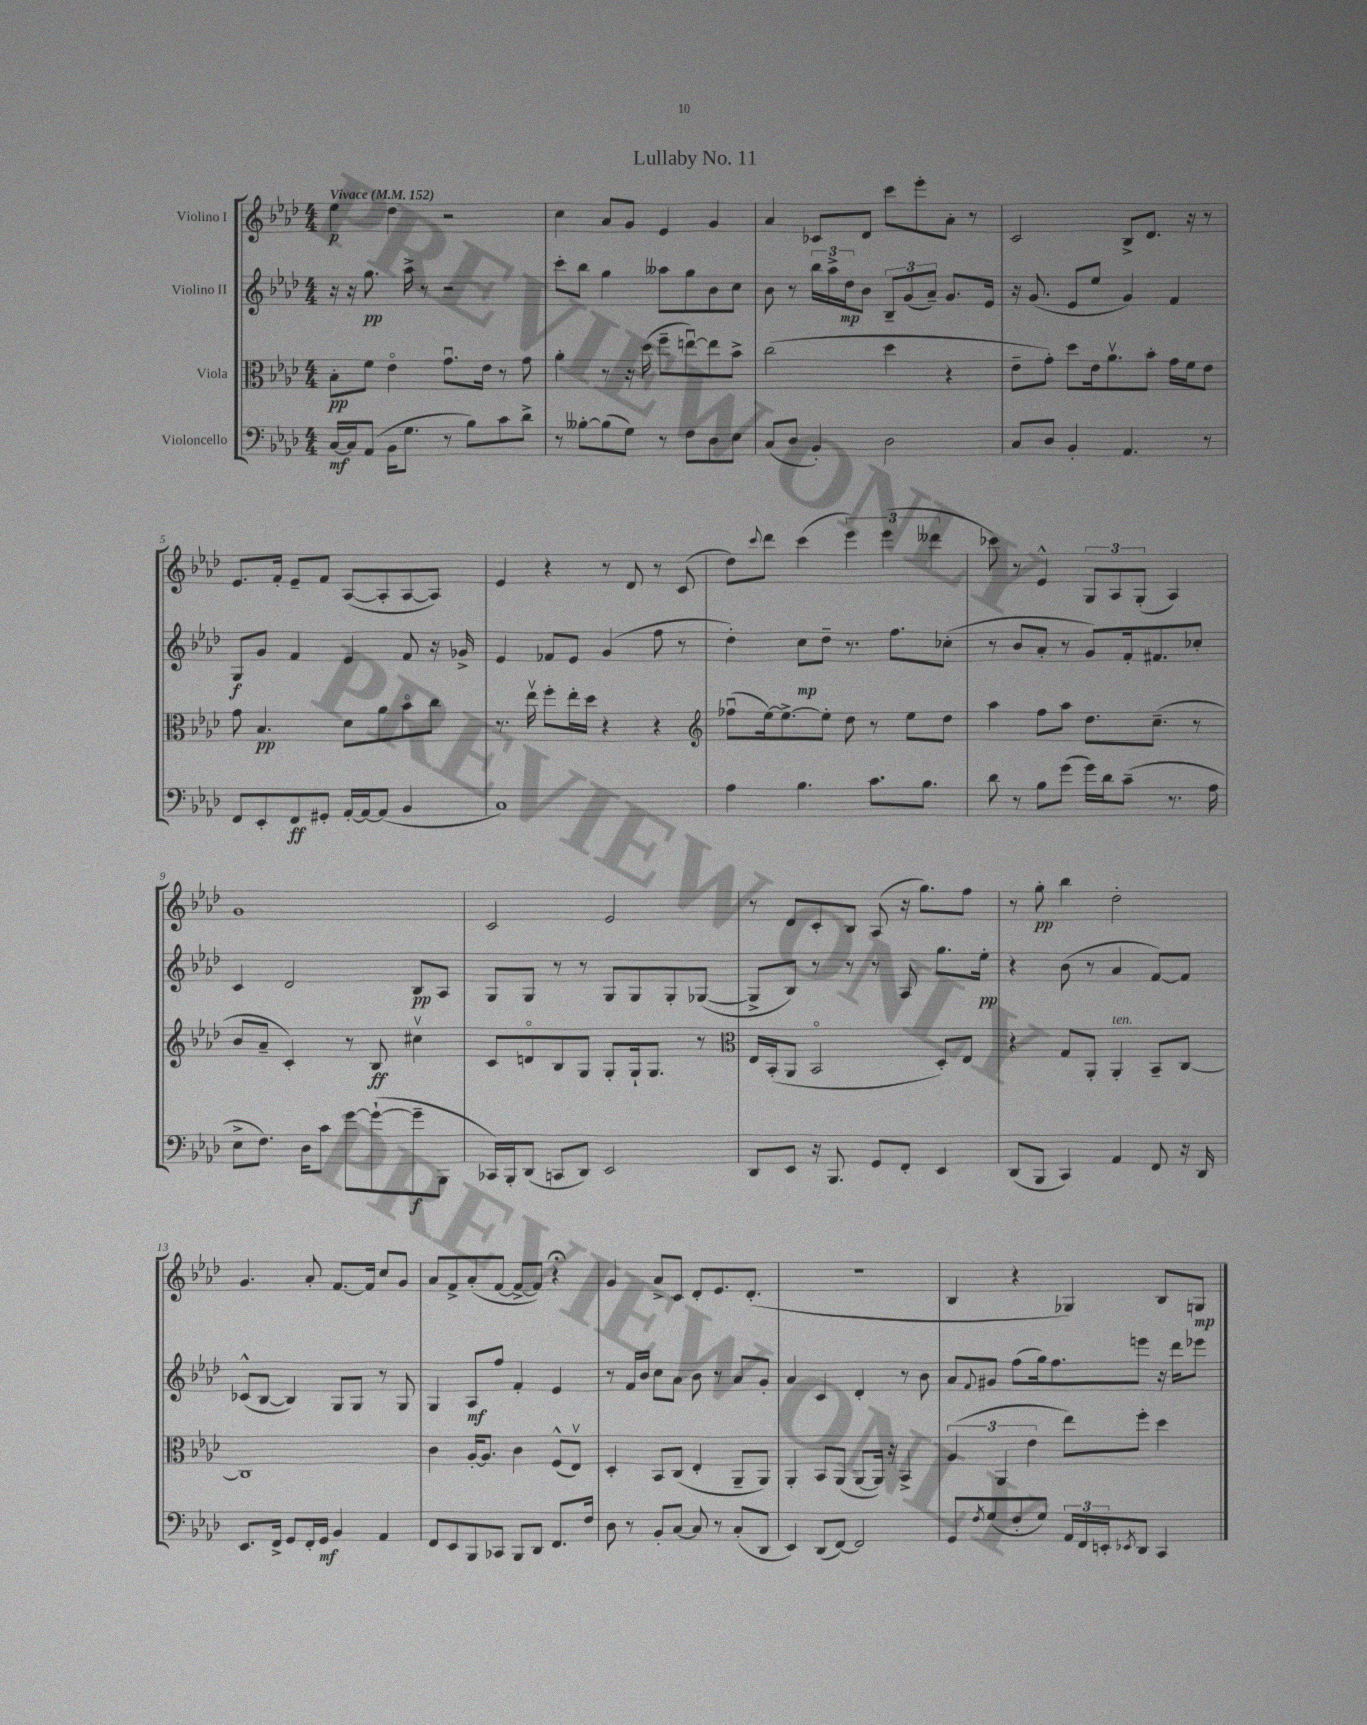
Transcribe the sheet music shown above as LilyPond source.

\header { title = "Lullaby No. 11" }
<<
\new StaffGroup <<
\new Staff = "s0" \with { instrumentName = "Violino I" } {
    \clef treble \key aes \major \numericTimeSignature \time 4/4 \tempo "Vivace" 4 = 152
    ees''4\p des''4 r2 |
    c''4 aes'8 g'8 ees'4 g'4 |
    aes'4 ces'8 des'8 c'''8 ees'''8-. aes'8-. r8 |
    c'2 bes8-> des'8. r16 r8 |
    ees'8. f'16-. ees'8-- f'8 aes8~( aes8-. aes8~ aes8) |
    ees'4 r4 r8 des'8 r8 c'8( |
    des''8) \appoggiatura { c'''8 } des'''8 c'''4( \tuplet 3/2 { ees'''4) ees'''4( deses'''4 } |
    ces'''8) r8 ees'4-^ \tuplet 3/2 { g8 aes8 g8-.( } aes4) |
    g'1 |
    c'2 ees'2 |
    r8 des'8 c'8-. bes8 aes8( r16 g''8.) f''8 |
    r8 g''8-.\pp bes''4 des''2-. |
    g'4. aes'8-. f'8.~ f'16 c''8 g'8 |
    aes'8 f'8-> aes'8-.( f'8~ f'8~-> f'8) r4\fermata |
    g'4 aes'8-> c'8 des'8-. ees'8. des'8.-.( |
    R1 |
    bes4 r4 ges4) bes8 g8\mp \bar "|." |
}
\new Staff = "s1" \with { instrumentName = "Violino II" } {
    \clef treble \key aes \major \numericTimeSignature \time 4/4
    r16 r16 g''8.\pp aes''16-> r8 r2 |
    c'''8-. bes''8 g''4 aeses''8 g''8 bes'8 c''8 |
    bes'8 r8 \tuplet 3/2 { bes''16 aes''16-> des''16\mp } bes'8 \tuplet 3/2 { bes8-- g'8( aes'8--) } g'8. ees'16 |
    r16 g'8.( ees'8 ees''8 g'4) f'4 |
    g8\f g'8 f'4 ees'4 f'8 r16 ges'16-> |
    ees'4 fes'8 ees'8 g'4( f''8 r8 |
    des''4-.) c''8\mp des''8-- r8. f''8. ces''8-.( |
    r8 bes'8 aes'8-. r8 g'8) f'16-. fis'8. ces''8-. |
    c'4 des'2 bes8\pp aes8 |
    g8 g8 r8 r8 g8 g8 g8-. ges8~( |
    ges8-> bes8) r8 r8 r8 aes8 g''8. ees''16-.\pp |
    r4 bes'8( r8 aes'4 f'8~) f'8 |
    ces'8-^( bes8~ bes4) g8 g8 r8 g8 |
    g4 aes8\mf f''8 f'4-. ees'4 |
    r8 f'16 bes'16 c''8 aes'8 bes'8 r8 aes'8 g'8-. |
    aes'4 c'4 des'4-. r8 bes'8 |
    aes'8 \appoggiatura { f'8 } gis'8 f''8( g''16) f''8. e'''8 r16 des'''16 ees'''8 \bar "|." |
}
\new Staff = "s2" \with { instrumentName = "Viola" } {
    \clef alto \key aes \major \numericTimeSignature \time 4/4
    bes8-.\pp f'8 ees'4\flageolet g'8.\downbow ees'16 r8 g'8 |
    aes'4-. r8 r16 des''16( f''8-- e''8~\downbow) e''8 bes'8-> |
    c''2( des''4 r4 |
    ees'8-- g'8-.) des''8 ees'16 aes'8.\upbow bes'8-. g'16 f'16 ees'8 |
    g'8 bes4.\pp des'8 aes'8 bes'8\flageolet c''8 |
    r8. ees''16\upbow f''8-. ees''16-. des''16 r4 r4 |
    \clef treble fes''8\downbow( ees''16~) ees''8.~-> ees''8-. des''8 r8 ees''8 des''8 |
    aes''4 f''8 aes''8 des''8. c''8.--( r8 |
    bes'8 aes'8-- c'4-.) r8 bes8\ff cis''4\upbow |
    c'8 d'8\flageolet bes8 g8 g8-. g16-! g8. r8 |
    \clef alto ees16 bes,16-.( aes,8 bes,2\flageolet des8-.) ees8 |
    r4 g8 aes,8-. aes,4-.^\markup { \italic "ten." } bes,8-- c8~ |
    c1 |
    c'4 aes16~-. aes8. c'4 f8-^( ees8\upbow) |
    des4-. bes,8 c8( ees4-. aes,8-- aes,8) |
    aes,4-. bes,8 aes,8( aes,8~ aes,16) r16 bes,4-> |
    \tuplet 3/2 { aes4( aes,4 ees'4 } ees''8) f''8-. des''4 \bar "|." |
}
\new Staff = "s3" \with { instrumentName = "Violoncello" } {
    \clef bass \key aes \major \numericTimeSignature \time 4/4
    c16~\mf c16 aes,8( bes,16 g8. r8 bes8) c'8 des'8-> |
    r8 beses8~-. beses8( g8) r8 f8 des8 ees8 |
    c8( des8 bes,4-.) des2 |
    c8 des8 bes,4-. aes,4. r8 |
    f,8 ees,8-. f,8\ff gis,8-. aes,16~-. aes,16~ aes,8( bes,4 |
    c1) |
    aes4 bes4. c'8. bes8. |
    des'8 r8 bes8 g'8( g'16) des'16 c'8--( r8. aes16 |
    ees8-> f8.) des16 c'8 g'8~ g'8~-!( g'8--\f bes,,8 |
    ces,16) bes,,16-. des,8( c,8 des,8) ees,2 |
    des,8 ees,8 r16 bes,,8. g,8 f,8-. ees,4 |
    des,8( bes,,8 c,4) aes,4 f,8 r16 des,16 |
    ees,8. f,16-> g,8 f,16-. g,16\mf bes,4 aes,4 |
    f,8 ees,8 bes,,8 ces,8 bes,,8 des,8 f,8. f16 |
    des8 r8 bes,8-. c8~ c8 r8 c8-.( des,8 |
    ees,4) des,8( f,8~) f,2 |
    g,8 \acciaccatura { f8 } g8( f8-. g8) \tuplet 3/2 { aes,16 f,16 e,16-. } \acciaccatura { ees,8 } des,8 c,4 \bar "|." |
}
>>
>>
